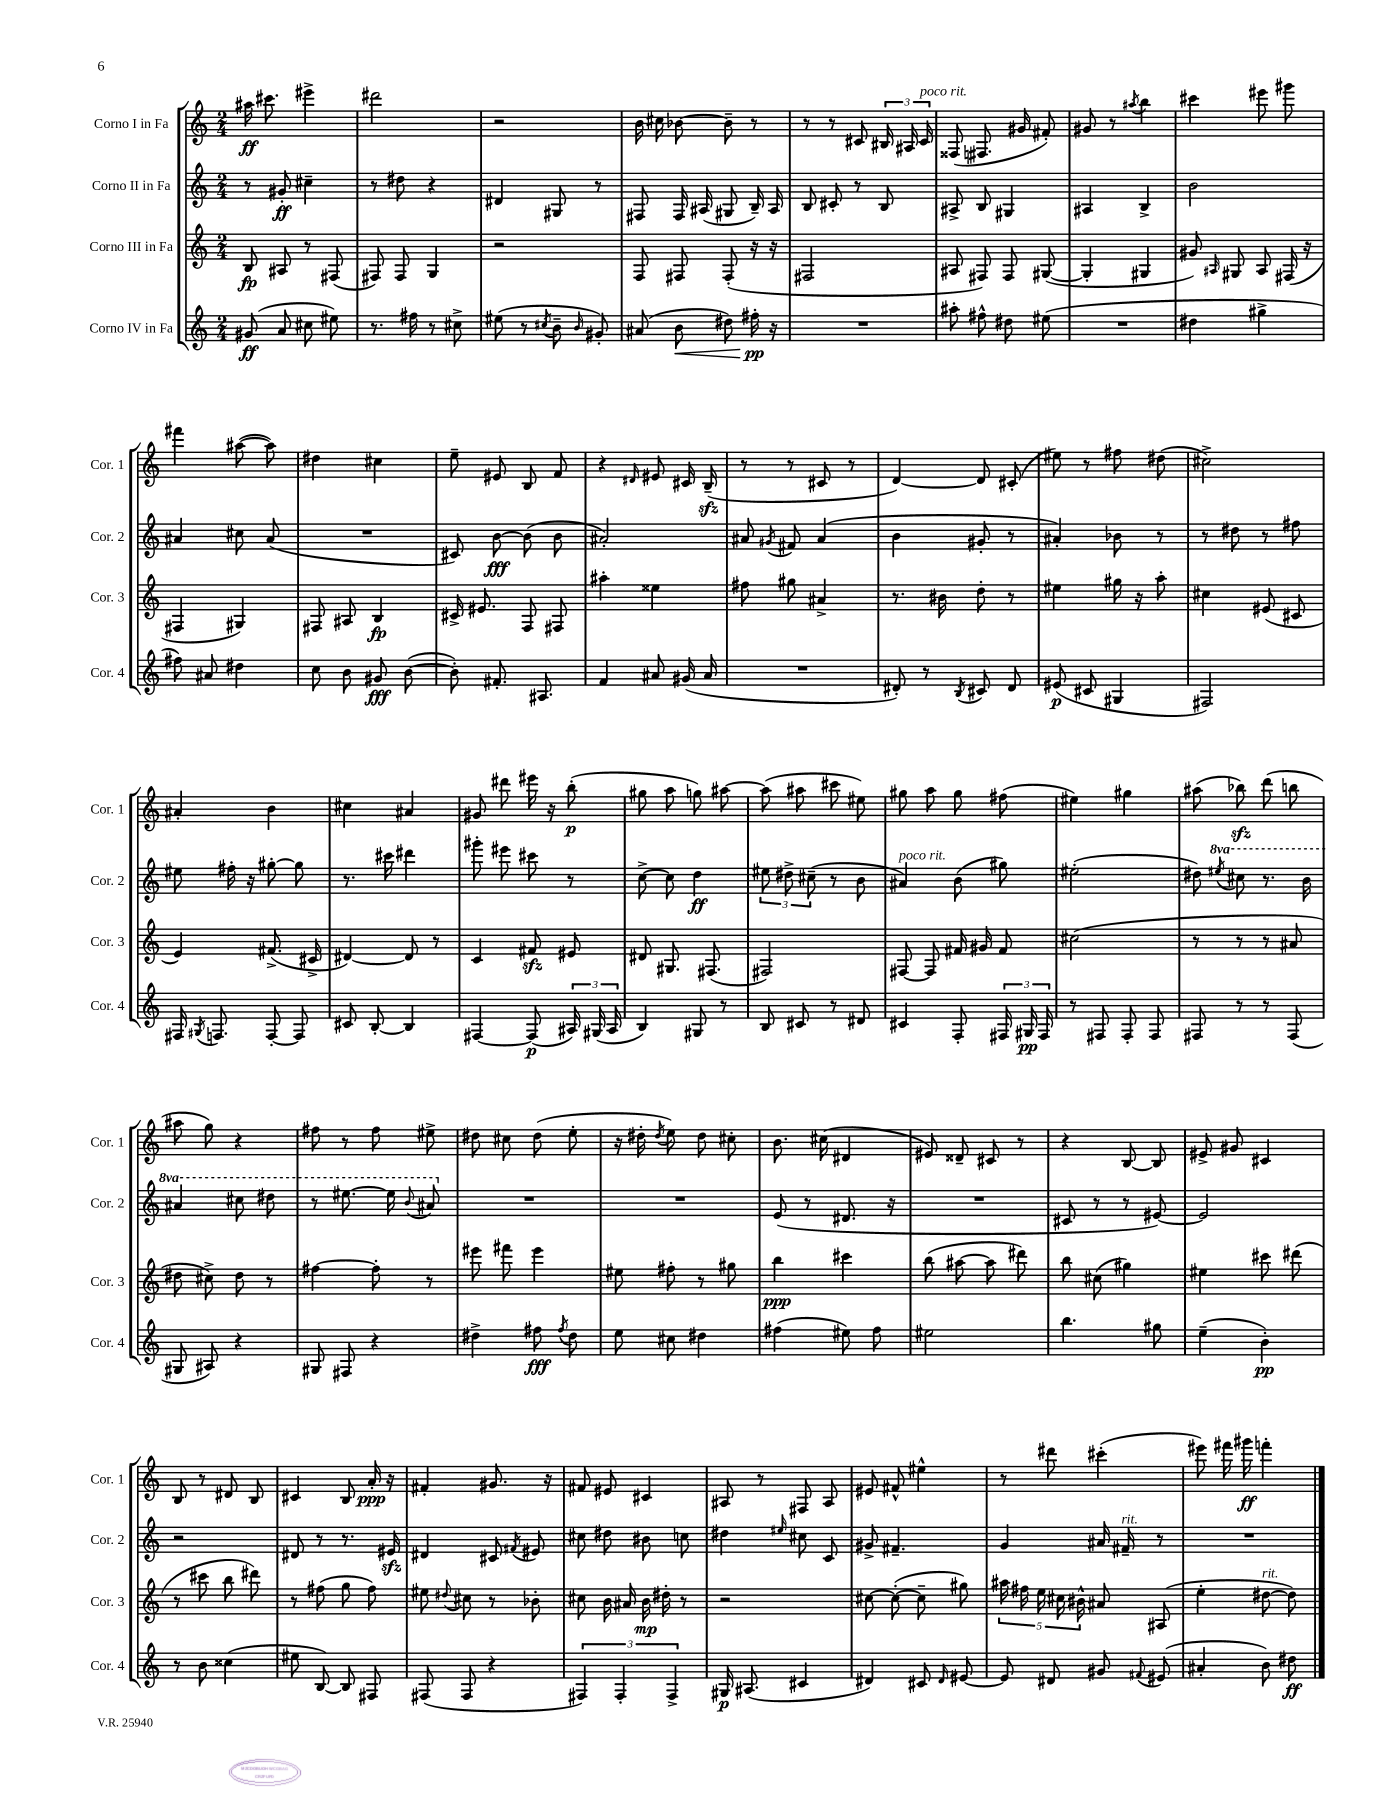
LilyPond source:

<<
\new StaffGroup <<
\new Staff = "s0" \with { instrumentName = "Corno I in Fa" shortInstrumentName = "Cor. 1" } {
    \clef treble \key c \major \numericTimeSignature \time 2/4
    \autoBeamOff ais''16\ff cis'''8. eis'''4-> |
    dis'''2 |
    r2 |
    b'16 cis''16 bes'8~ bes'8-- r8 |
    r8 r8 cis'8 \tuplet 3/2 { bis16 ais16 cis'16^\markup { \italic "poco rit." } } |
    fisis8( fis8. gis'16 fis'8-.) |
    gis'8 r8 \acciaccatura { ais''8 } b''4 |
    cis'''4 eis'''8 gis'''8 |
    fis'''4 ais''8~( ais''8) |
    dis''4 cis''4 |
    e''8-- eis'8 b8 f'8 |
    r4 \grace { dis'16 } eis'8 cis'16 b16--\sfz( |
    r8 r8 cis'8 r8 |
    d'4~) d'8 cis'8-.( |
    eis''8) r8 fis''8 dis''8( |
    cis''2->) |
    ais'4-. b'4 |
    cis''4 ais'4 |
    gis'8 dis'''8 eis'''16 r16 b''8-.\p( |
    gis''8 a''8 g''8) ais''8~ |
    ais''8( ais''8 cis'''8 eis''8) |
    gis''8 a''8 gis''8 fis''8( |
    eis''4) gis''4 |
    ais''8( bes''8\sfz) d'''8( b''8 |
    ais''8 g''8) r4 |
    fis''8 r8 fis''8 eis''8-> |
    dis''8 cis''8 dis''8( e''8-. |
    r16 dis''16-. \acciaccatura { dis''8 } e''8) dis''8 cis''8-. |
    b'8. cis''16( dis'4 |
    eis'8) disis'8-- cis'8 r8 |
    r4 b8~ b8 |
    eis'8-> gis'8 cis'4 |
    b8 r8 dis'8 b8 |
    cis'4 b8 a'16-.\ppp r16 |
    fis'4-. gis'8. r16 |
    fis'8 eis'8 cis'4 |
    ais8 r8 fis8 ais8 |
    eis'8 fis'8-^ eis''4-^ |
    r8 dis'''8 cis'''4-.( |
    eis'''8) fis'''16 gis'''16\ff f'''4-. \bar "|." |
}
\new Staff = "s1" \with { instrumentName = "Corno II in Fa" shortInstrumentName = "Cor. 2" } {
    \clef treble \key c \major \numericTimeSignature \time 2/4 \set Staff.ottavationMarkups = #ottavation-simple-ordinals
    \autoBeamOff r8 gis'8-.\ff cis''4-- |
    r8 dis''8 r4 |
    dis'4 gis8 r8 |
    fis8 fis16 ais16( gis8 b16--) ais16 |
    b8 cis'8-. r8 b8 |
    ais8-> b8 gis4 |
    ais4 b4-> |
    b'2 |
    ais'4 cis''8 ais'8( |
    R2 |
    cis'8) b'8~\fff b'8( b'8 |
    ais'2-.) |
    ais'8 \acciaccatura { gis'8 } fis'8 ais'4( |
    b'4 gis'8-. r8 |
    ais'4-.) bes'8 r8 |
    r8 dis''8 r8 fis''8 |
    eis''8 fis''16-. r16 gis''8~-. gis''8 |
    r8. cis'''16 dis'''4 |
    gis'''8-. eis'''8 cis'''8 r8 |
    c''8~-> c''8 d''4\ff |
    \tuplet 3/2 { eis''8 dis''8-> cis''8--( } r8 b'8 |
    ais'4^\markup { \italic "poco rit." }) b'8( gis''8) |
    eis''2-.( |
    dis''8) \ottava #1 \acciaccatura { eis'''8 } cis'''8 r8. b''16 |
    ais''4 cis'''8 dis'''8 |
    r8 eis'''8.~ eis'''16 \appoggiatura { b''8 } ais''8 \ottava #0 |
    R2 |
    R2 |
    e'8( r8 dis'8. r16 |
    R2 |
    cis'8 r8 r8 eis'8~) |
    eis'2 |
    r2 |
    dis'8 r8 r8. eis'16\sfz |
    dis'4 cis'8 \acciaccatura { fis'8 } eis'8 |
    cis''8 dis''8 bis'8 c''8 |
    dis''4 \grace { eis''16 } cis''8 c'8 |
    gis'8-> fis'4.-- |
    g'4 ais'16 fis'16--^\markup { \italic "rit." } r8 |
    R2 \bar "|." |
}
\new Staff = "s2" \with { instrumentName = "Corno III in Fa" shortInstrumentName = "Cor. 3" } {
    \clef treble \key c \major \numericTimeSignature \time 2/4
    \autoBeamOff b8\fp ais8 r8 fis8( |
    fis8) fis8 g4 |
    r2 |
    f8 fis8 fis8-.( r16 r16 |
    fis2 |
    ais8 fis8) fis8 gis8~( |
    gis4-. gis4 |
    gis'8) \grace { ais16 } gis8 ais8 fis16( r16 |
    fis4 gis4) |
    fis8 ais8 b4\fp |
    cis'16-> eis'8. f8 fis8 |
    ais''4-. eisis''4 |
    fis''8 gis''8 ais'4-> |
    r8. bis'16 d''8-. r8 |
    eis''4 gis''16 r16 a''8-. |
    cis''4 eis'8( cis'8 |
    e'4) fis'8.->( cis'16-> |
    dis'4~) dis'8 r8 |
    c'4 fis'8\sfz eis'8 |
    dis'8 gis8. fis8.( |
    fis2) |
    fis8~ fis8 fis'16 gis'16 fis'8 |
    cis''2( |
    r8 r8 r8 ais'8 |
    dis''8 cis''8->) dis''8 r8 |
    fis''4~ fis''8-. r8 |
    eis'''8 fis'''8 eis'''4 |
    eis''8 fis''8-. r8 gis''8 |
    b''4\ppp cis'''4 |
    b''8( ais''8~ ais''8 dis'''8) |
    b''8 cis''8( gis''4) |
    eis''4 cis'''8 dis'''8( |
    r8 cis'''8 b''8 dis'''8) |
    r8 fis''8( g''8 fis''8) |
    eis''8 \appoggiatura { dis''8 } cis''8 r8 bes'8-. |
    cis''8 b'16 ais'16 b'16\mp dis''16-. r8 |
    r2 |
    cis''8~ cis''8~-.( cis''8-- gis''8) |
    \tuplet 5/4 { ais''16 fis''16 e''16 cis''16 bis'16-^ } ais'8 ais8( |
    e''4-. dis''8~^\markup { \italic "rit." } dis''8) \bar "|." |
}
\new Staff = "s3" \with { instrumentName = "Corno IV in Fa" shortInstrumentName = "Cor. 4" } {
    \clef treble \key c \major \numericTimeSignature \time 2/4
    \autoBeamOff gis'8\ff( a'8 cis''8 eis''8) |
    r8. fis''16 r8 cis''8-> |
    eis''8( r8 \acciaccatura { cis''8 } b'8-- \grace { b'16 } gis'8-.) |
    ais'8( b'8\< dis''8) fis''16-.\pp\! r16 |
    R2 |
    ais''8-. fis''8-^ dis''8 eis''8( |
    R2 |
    dis''4 gis''4-> |
    fis''8) ais'8 dis''4 |
    c''8 b'8 gis'8\fff b'8~( |
    b'8-.) fis'8.-. ais8. |
    f'4 ais'8 gis'16( ais'16 |
    R2 |
    dis'8-.) r8 \acciaccatura { b8 } cis'8 dis'8 |
    eis'8\p( cis'8 gis4 |
    fis2) |
    fis16 \acciaccatura { gis8 } f8. f8~-. f8 |
    cis'8 b8~-. b4 |
    fis4~ fis8\p( \tuplet 3/2 { ais16) gis16( ais16 } |
    b4) gis8 r8 |
    b8 cis'8 r8 dis'8 |
    cis'4 f8-. \tuplet 3/2 { fis16 gis16\pp fis16 } |
    r8 fis8 fis8-. fis8 |
    fis8 r8 r8 fis8( |
    gis8 ais8) r4 |
    gis8 fis8 r4 |
    dis''4-> fis''8\fff \acciaccatura { fis''8 } dis''8 |
    e''8 cis''8 dis''4 |
    fis''4( eis''8) fis''8 |
    eis''2 |
    b''4. gis''8 |
    e''4--( b'4-.\pp) |
    r8 b'8 cisis''4( |
    eis''8 b8~) b8 fis8 |
    fis8( fis8 r4 |
    \tuplet 3/2 { fis4) fis4-. fis4-> } |
    gis16\p ais8.( cis'4 |
    dis'4) cis'8 \grace { dis'16 } eis'8~ |
    eis'8 dis'8 gis'8 \appoggiatura { fis'8 } eis'8( |
    ais'4-. b'8) dis''8\ff \bar "|." |
}
>>
>>
\layout { \context { \Score \remove "Bar_number_engraver" } }
